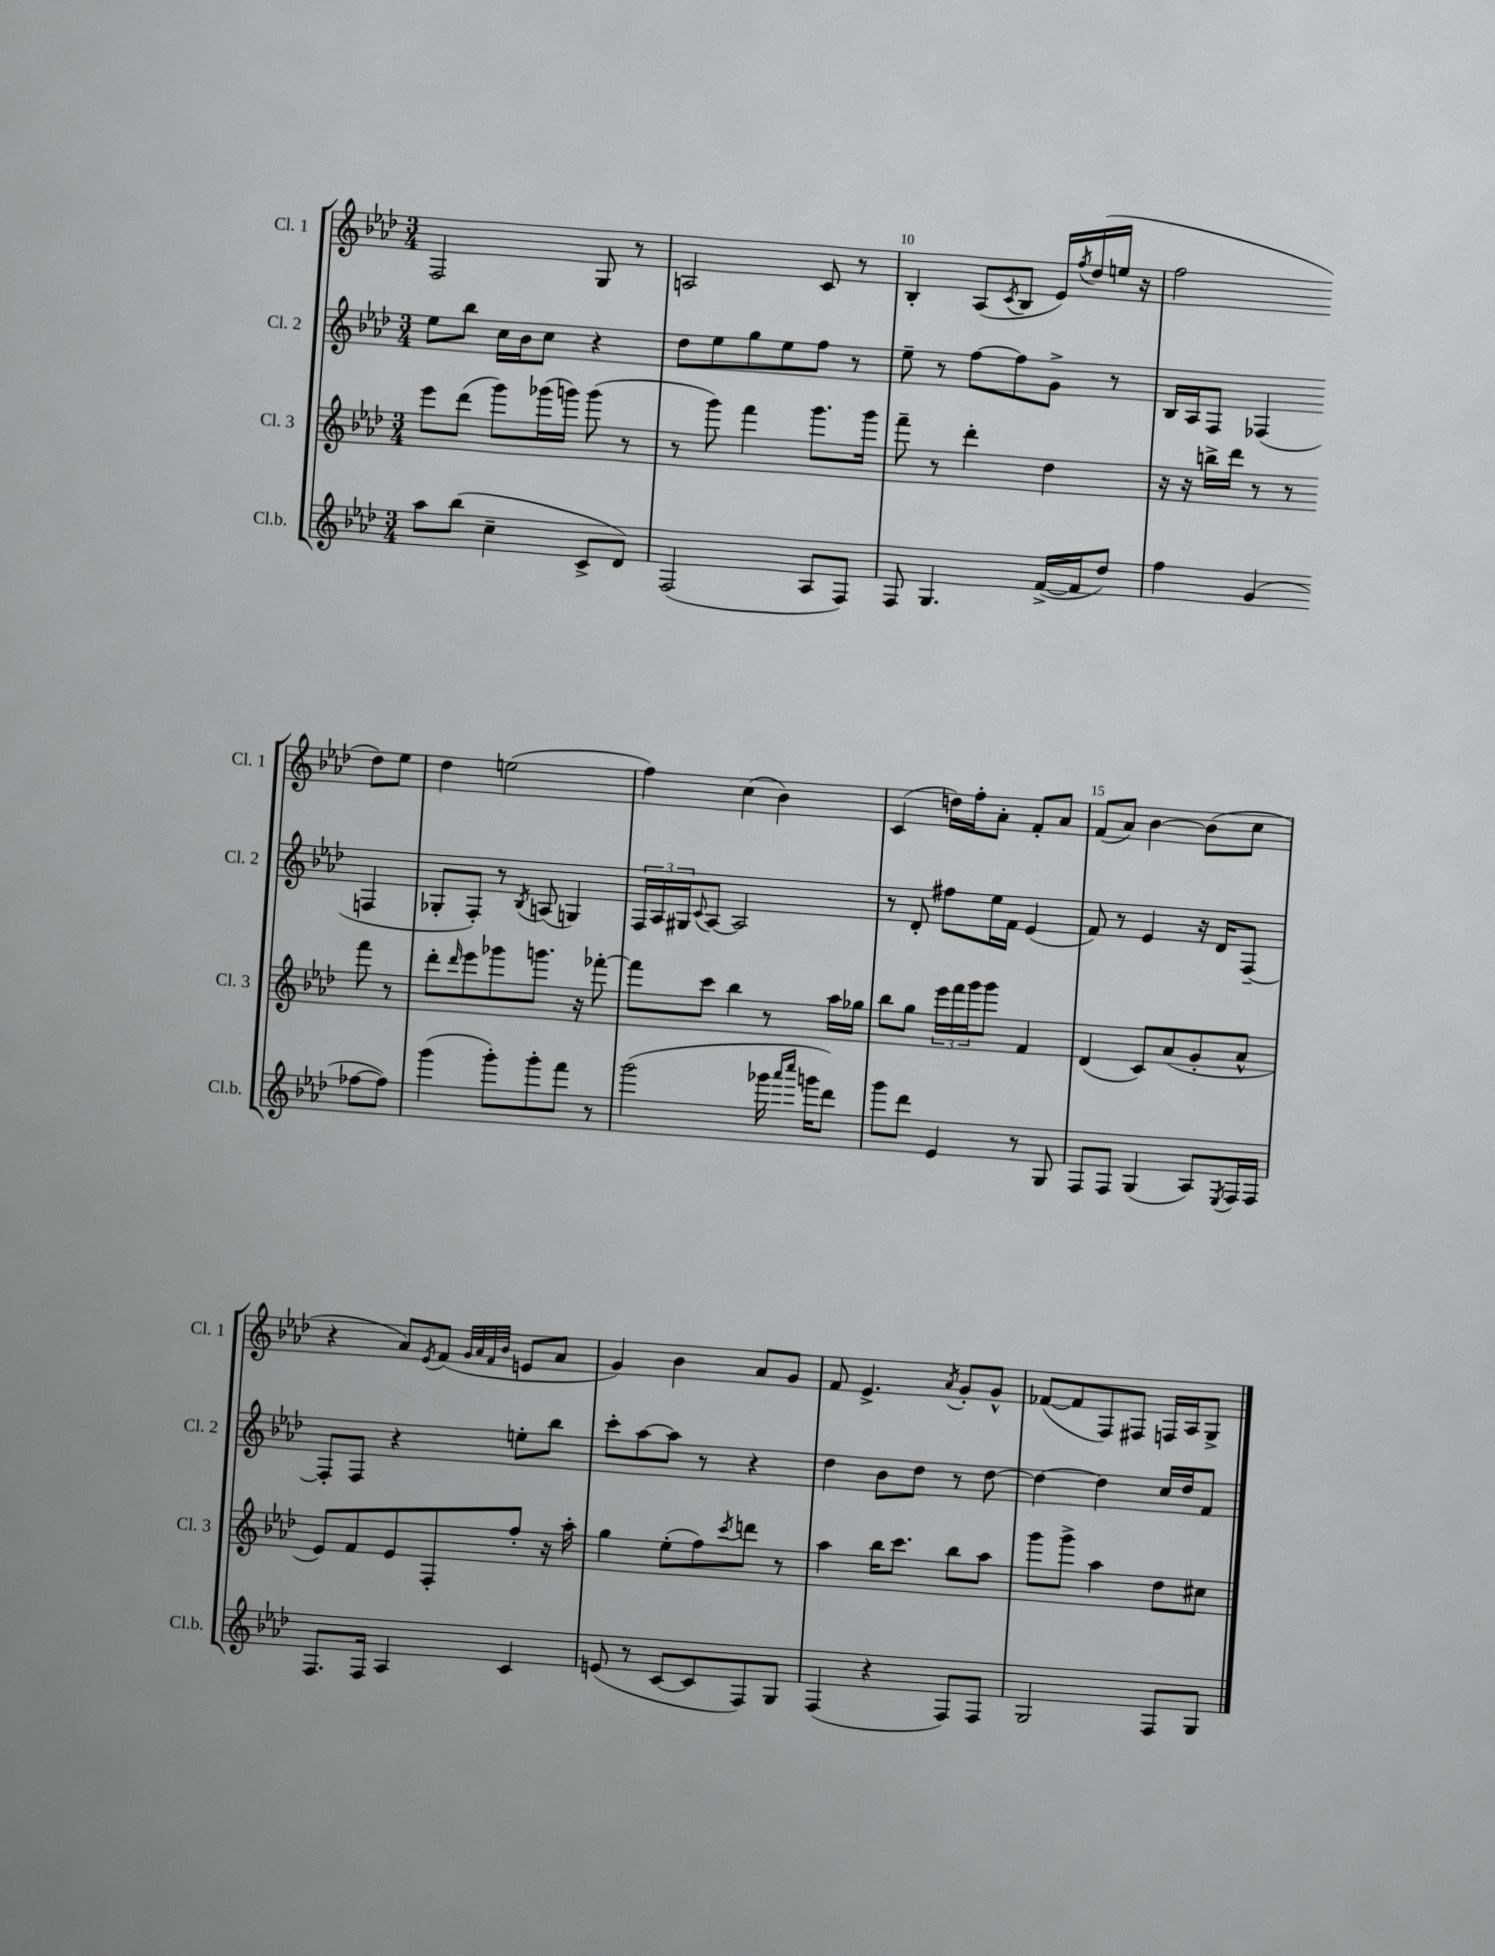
<<
\new StaffGroup <<
\new Staff = "s0" \with { instrumentName = "Cl. 1" shortInstrumentName = "Cl. 1" } {
    \clef treble \key aes \major \numericTimeSignature \time 3/4
    f2 g8 r8 |
    a2 c'8 r8 |
    bes4-. aes8( \acciaccatura { c'8 } bes8 ees'16) \acciaccatura { f''8 } des''16( e''16 r16 |
    f''2 des''8) ees''8 |
    des''4 e''2( |
    f''4) c''4( bes'4) |
    c'4( d''16) f''16-. aes'8-. f'8-. aes'8 |
    f'8( aes'8) bes'4~ bes'8( c''8 |
    r4 aes'8) \acciaccatura { ees'8 } f'8( \grace { g'32 aes'32 f'32 bes'32 } e'8 aes'8 |
    g'4) bes'4 aes'8 g'8 |
    f'8 ees'4.-> \acciaccatura { aes'8 } g'8-. g'8-^ |
    fes'8~( fes'8 f8) fis8 f16 aes16 g8-> \bar "|." |
}
\new Staff = "s1" \with { instrumentName = "Cl. 2" shortInstrumentName = "Cl. 2" } {
    \clef treble \key aes \major \numericTimeSignature \time 3/4
    ees''8 bes''8 c''16 bes'16 c''8 r4 |
    des''8 ees''8 g''8 ees''8 f''8 r8 |
    ees''8-- r8 f''8~ f''8 g'8-> r8 |
    bes16 aes16 f8 fes4( f4 |
    ges8-. f8-.) r8 \acciaccatura { bes8 } a8( g4) |
    \tuplet 3/2 { f16 aes16 gis16 } \appoggiatura { c'8 } aes8~ aes2 |
    r8 des'8-. fis''8 ees''16 f'16 ees'4( |
    f'8) r8 ees'4 r16 des'16 f8~-- |
    f8-. f8 r4 e''8-. bes''8 |
    c'''8-. aes''8~ aes''8 r8 r4 |
    des''4 bes'8 des''8 r8 des''8~ |
    des''4~ des''4 c''16 des''16 f'8 \bar "|." |
}
\new Staff = "s2" \with { instrumentName = "Cl. 3" shortInstrumentName = "Cl. 3" } {
    \clef treble \key aes \major \numericTimeSignature \time 3/4
    ees'''8 des'''8( g'''8) ges'''16( g'''16) g'''8( r8 |
    r8 g'''8) f'''4 g'''8. g'''16 |
    f'''8-- r8 des'''4-. des''4 |
    r16 r16 b''16-> des'''16 r8 r8 f'''8 r8 |
    des'''8-. \grace { des'''16 } ees'''8 ges'''8 g'''8. r16 fes'''8~-. |
    fes'''8 c'''8 bes''4 r8 aes''16 ges''16 |
    bes''8 g''8 \tuplet 3/2 { ees'''16 f'''16 g'''16 } g'''8 f'4 |
    des'4( c'8) aes'8( g'8-. aes'8-^ |
    ees'8) f'8 ees'8 f8-. f''8-. r16 aes''16-. |
    g''4 ees''8-.( f''8) \acciaccatura { c'''8 } d'''8 r8 |
    aes''4 bes''16 c'''8. bes''8 aes''8 |
    g'''8 g'''8-> aes''4 des''8 cis''8 \bar "|." |
}
\new Staff = "s3" \with { instrumentName = "Cl.b." shortInstrumentName = "Cl.b." } {
    \clef treble \key aes \major \numericTimeSignature \time 3/4
    aes''8 bes''8( c''4-- c'8-> des'8) |
    f2( aes8 f8) |
    f8 g4. f'16~->( f'16 des''8) |
    f''4 g'4( fes''8~ fes''8) |
    g'''4( g'''8-.) g'''8-. f'''8 r8 |
    g'''2( ges'''16 \grace { aes'''16 c''''16 } g'''16 des'''8) |
    g'''8 des'''8 ees'4 r8 g8 |
    f8 f8 g4( aes8) \acciaccatura { ees8 } f16 f16 |
    f8. f16 aes4 c'4 |
    e'8( r8 c'8~ c'8 f8) g8 |
    f4( r4 f8) f8 |
    g2 f8 g8 \bar "|." |
}
>>
>>
\layout { \context { \Score currentBarNumber = #8 \override BarNumber.break-visibility = ##(#f #t #t) barNumberVisibility = #(every-nth-bar-number-visible 5) } }
